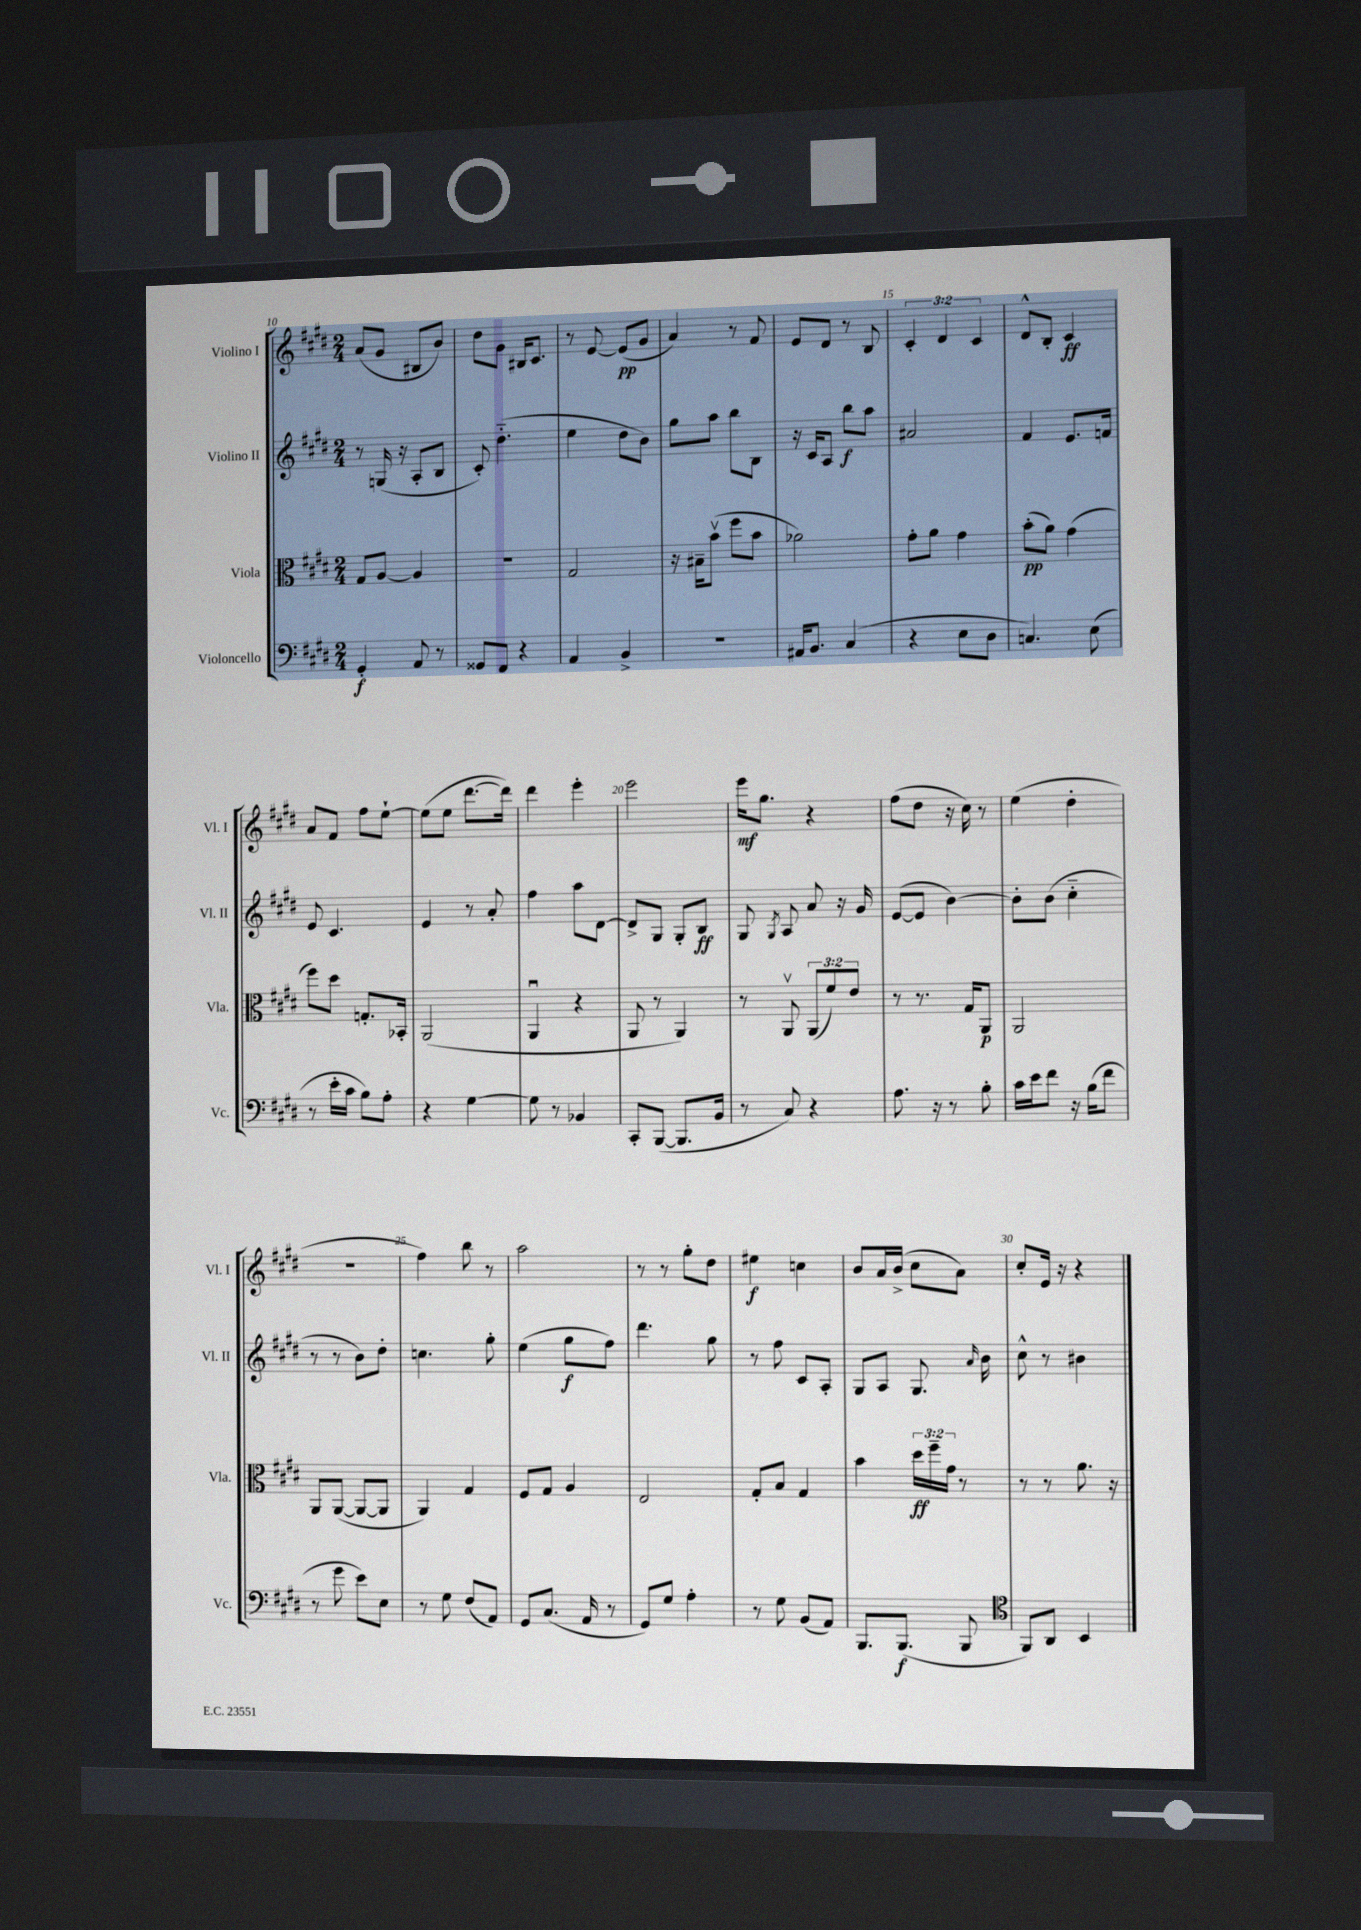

**kern	**kern	**kern	**kern
*staff4	*staff3	*staff2	*staff1
*clefF4	*clefC3	*clefG2	*clefG2
*k[f#c#g#d#]	*k[f#c#g#d#]	*k[f#c#g#d#]	*k[f#c#g#d#]
*M2/4	*M2/4	*M2/4	*M2/4
4GG#'	8G#	8r	(8a
.	[8A	(16G	8g#
.	.	16r	.
8AA	4A]	8A'	8B#
8r	.	8B	8b)
=	=	=	=
8GG##	2r	8c#')	8dd#
8FF#	.	(4.dd#'~	8g#
4r	.	.	16B#
.	.	.	8.c#
=	=	=	=
4AA	2G#	4ee	8r
.	.	.	[8e
4BB^	.	8dd#	(8e]
.	.	8b)	8g#
=	=	=	=
2r	16r	8gg#	4a)
.	16B#~	.	.
.	(8bv	8aa	.
.	8ff#	8bb	8r
.	8b	8B	8f#
=	=	=	=
16AA#	2a-)	16r	8e
8.BB	.	16c#	.
.	.	8A	8d#
(4C#	.	8bb	8r
.	.	8aa	8B
=	=	=	=
4r	8g#'	2a#	6c#'
.	8a	.	.
.	.	.	6d#
8E	4g#	.	.
.	.	.	6c#
8D#	.	.	.
=	=	=	=
4.C)	(8b'	4f#	8d#^^
.	8a)	.	8B'
.	(4g#	8.e	4c#
(8E	.	.	.
.	.	16f	.
=	=	=	=
8r	8ff#)	8e	8a
16e'	8dd#	4.c#	8f#
16c#	.	.	.
8B)	8.G'	.	8ff#
8A'	.	.	[8ee`
.	16BB-'	.	.
=	=	=	=
4r	(2AA	4e	(8ee]
.	.	.	8ee
[4G#	.	8r	[8.ddd#
.	.	8a'	.
.	.	.	16ddd#])
=	=	=	=
8G#]	4AAu	4ff#	4ddd#
8r	.	.	.
4BB-	4r	8aa	4eee'
.	.	[8d#	.
=	=	=	=
8CC#'	8AA	8d#^]	2eee
([8BBB	8r	8G#	.
8.BBB]	4AA)	8G#'	.
.	.	8B	.
16BB	.	.	.
=	=	=	=
8r	8r	8G#	16eee
.	.	.	8.gg#
.	.	8qG#	.
8C#)	8AAv	8A	.
4r	(12AA	8a	4r
.	12f#)	.	.
.	.	16r	.
.	12e	.	.
.	.	16g#	.
=	=	=	=
8.A	8r	([8e	(8ff#
.	8.r	8e]	8dd#
16r	.	.	.
8r	.	[4b)	16r
.	16G#	.	16cc#)
8B'	8AA	.	8r
=	=	=	=
16c#	2AA	8b']	(4ee
16e	.	.	.
8f#	.	(8b	.
16r	.	4cc#'~	4dd#'
(16B	.	.	.
8f#	.	.	.
=	=	=	=
8r	8AA	8r	2r
8g#	([8AA	8r	.
8e)	8AA_	8b)	.
8E	8AA]	8dd#'	.
=	=	=	=
8r	4AA)	4.cc	4ff#)
8G#	.	.	.
(8F#	4G#	.	8bb
8AA)	.	8gg#'	8r
=	=	=	=
8GG#	8F#	(4ee	2aa
(8.C#	8G#	.	.
.	4A	8gg#	.
16AA	.	.	.
8r	.	8ff#)	.
=	=	=	=
8GG#)	2E	4.ddd#	8r
8G#	.	.	8r
4A'	.	.	8gg#'
.	.	8gg#	8dd#
=	=	=	=
8r	8G#'	8r	4ee#
8G#	8B	8ff#	.
(8BB	4G#	8c#	4cc
8AA)	.	8A'	.
=	=	=	=
8.BBB	4b	8G#	8b
.	.	8A	16a
(8.BBB	.	.	(16b^
.	24dd#	8.G#	8cc#
.	24ff#~	.	.
.	24g#	.	.
8BBB	8r	.	8a)
.	.	16qqa	.
.	.	16b	.
=	=	=	=
*clefC4	*	*	*
8FF#)	8r	8cc#^^	8cc#'
8AA	8r	8r	16e
.	.	.	16r
4BB	8.a	4b#	4r
.	16r	.	.
==	==	==	==
*-	*-	*-	*-
